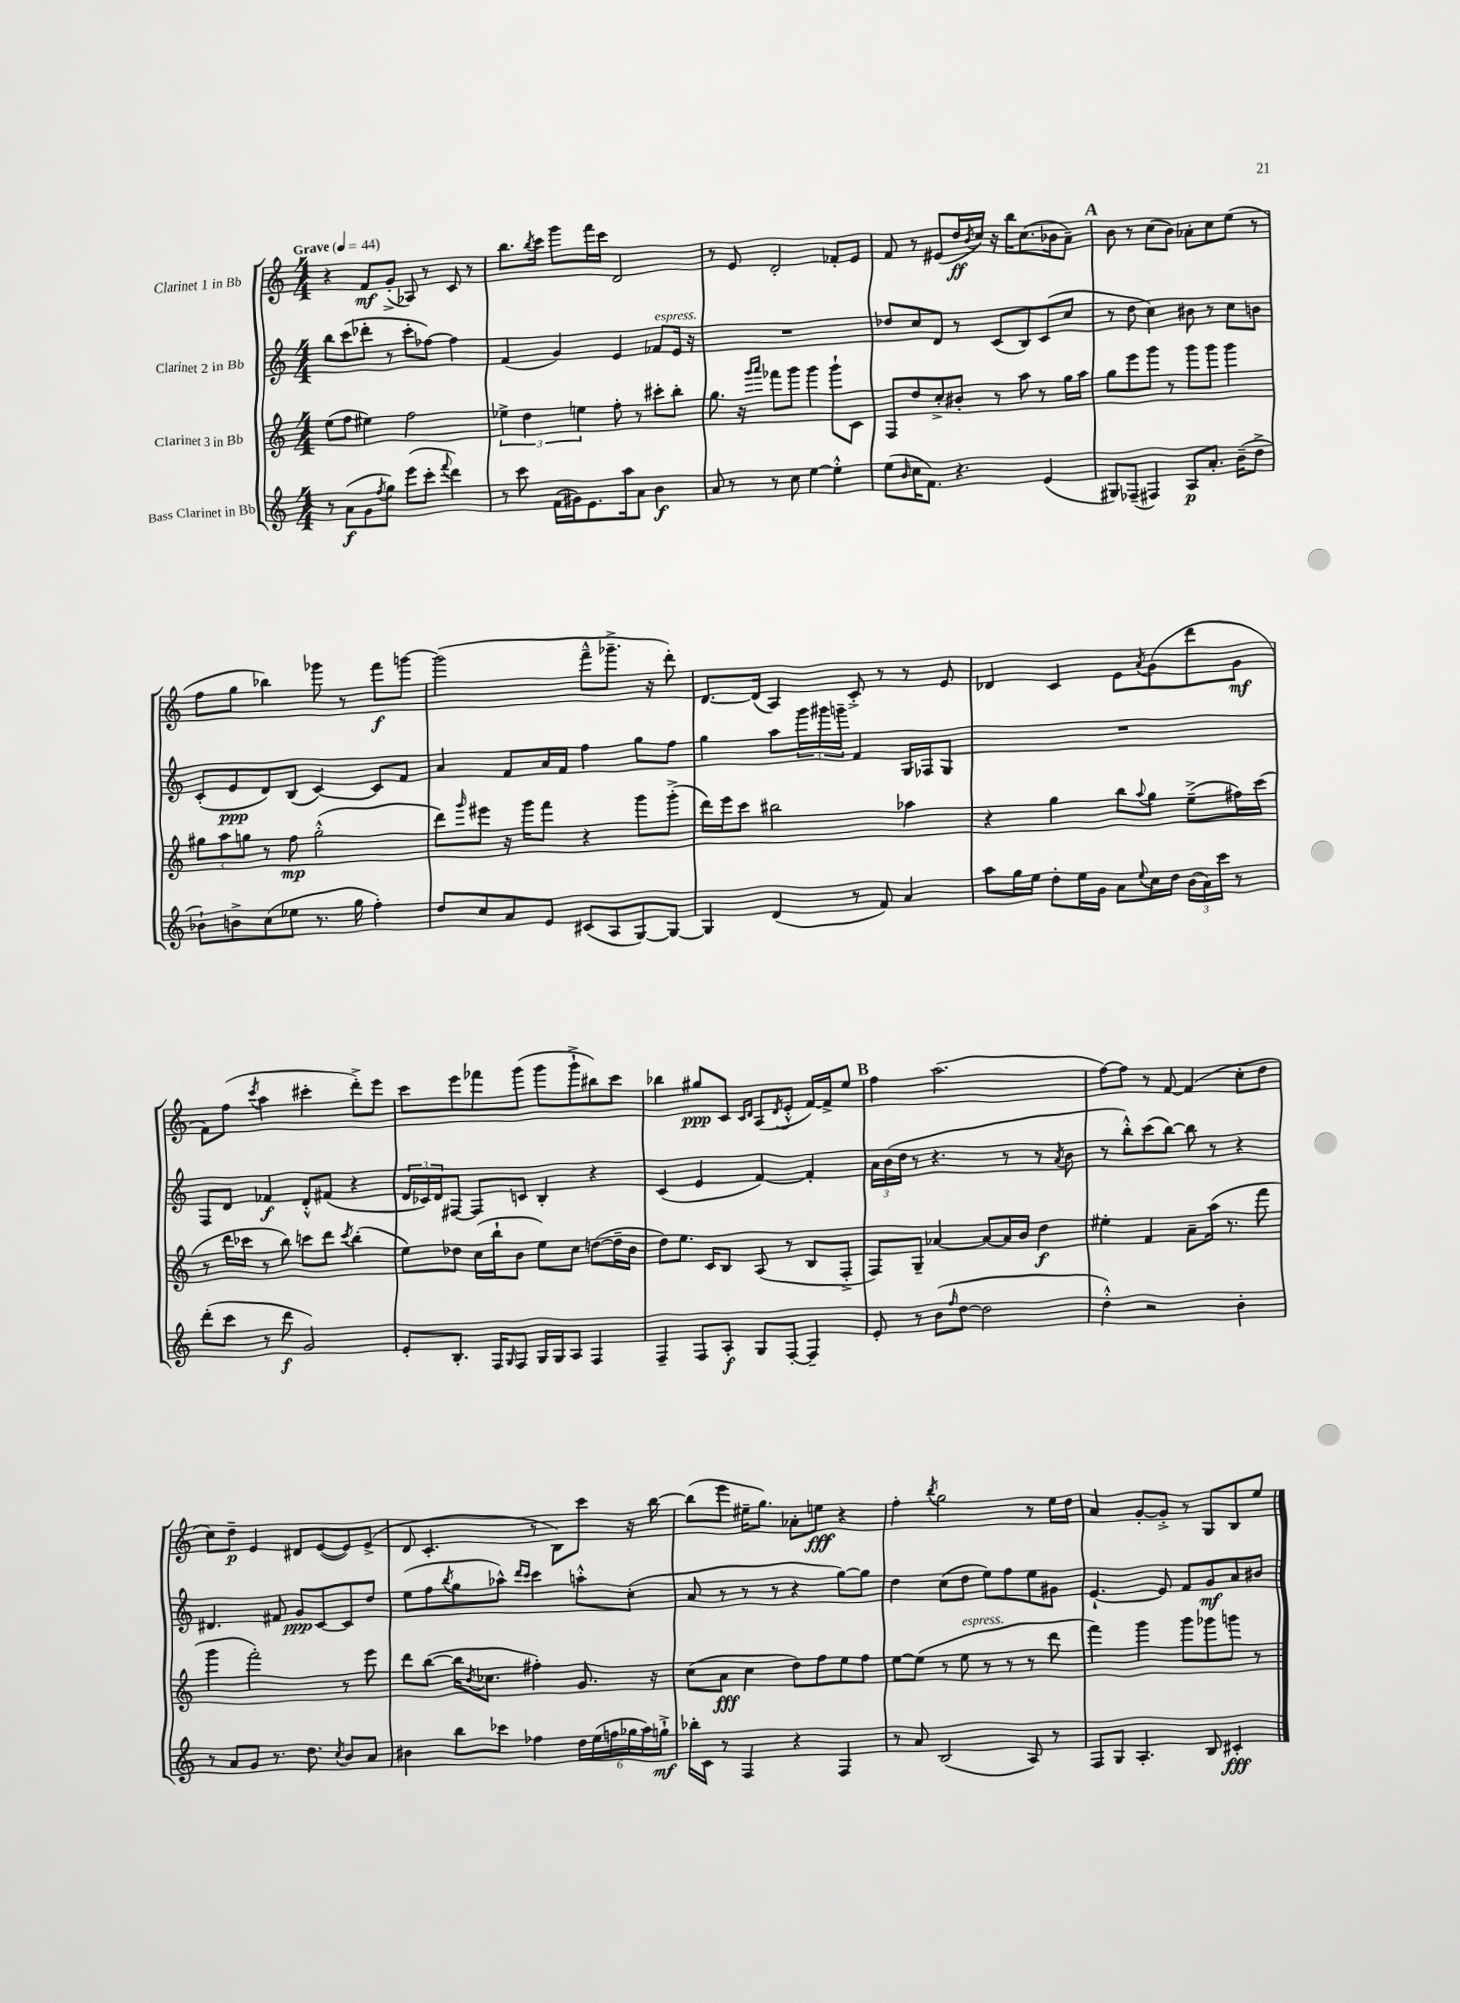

**kern	**kern	**kern	**kern
*staff4	*staff3	*staff2	*staff1
*clefG2	*clefG2	*clefG2	*clefG2
*k[]	*k[]	*k[]	*k[]
*M4/4	*M4/4	*M4/4	*M4/4
*MM44	*MM44	*MM44	*MM44
8r	(8ee\L	8bb\L	4r
(8a\L	8ff\J	(8ccc\	.
8g\	4ee#\)	8ddd-'\J	8f/L
8qff/	.	.	.
8gg\J)	.	8r	(8g'^/J
(8eee\L	2ff\	8ccc'\L	8A-/)
8ccc'\J	.	[8ff-\J)	8r
8qqfff/	.	.	.
4ddd\)	.	4ff-\]	8c/
.	.	.	8r
=	=	=	=
8r	6ee-^\	(4f/	8.bb\L
8ccc\	.	.	.
.	6dd\	.	.
.	.	.	8qbb/
.	.	.	16ccc\Jk
(16f\LL	.	4g/)	8ggg\L
16g#\J)	.	.	.
.	6ee\	.	.
8.e\	.	.	16fff\L
.	.	.	16ccc\JJ
.	8ff'\	4e/	2d/
16aa\k	.	.	.
8a\J	8r	.	.
4b\	8ccc#'\L	8f-/L	.
.	8bb'\J	16e/Jk	.
.	.	16r	.
=	=	=	=
8a/	8.gg\	1r	8r
8r	.	.	8e/
.	16r	.	.
.	16qqggg/LL	.	.
.	16qqaaa/JJ	.	.
8r	8fff-\L	.	2d'/
8cc\	8ggg\J	.	.
[4ee\	4ggg\	.	.
4ee'^^\]	8ggg`\L	.	8f-'/L
.	8c\J	.	8e/J
=	=	=	=
(8ee\L	8F/L	8dd-/L	8f/
16qqb/	.	.	.
16cc\K	8dd/	8cc/	8r
8.f\J)	.	.	.
.	8cc'^/	8d/J	(8e#/L
4.r	8b#'/J	8r	16dd/L
.	.	.	8qb/
.	.	.	16cc/JJ)
.	8r	(8c/L	16r
.	.	.	16bb\LK
.	8aa\	8B/)	(8.cc\
(4e/	8r	(8c/	.
.	.	.	16b-\k
.	16gg\LL	8cc/J	8a~\J)
.	16aa\JJ	.	.
=	=	=	=
8G#/L)	8gg\L	8r	8b\
(8F-~/J	8eee\	8dd\	8r
4F#/)	8ggg\J	4cc\)	(8cc\L
.	8r	.	8b\J)
8A/L	8ggg\L	8b#\	8a-'\L
8.a'/J	8ggg\J	8r	8cc\
.	4ggg\	8cc\L	(8ee\J
(16b~\LK	.	.	.
8dd^\J	.	8b\J	8r
=	=	=	=
8b-`\L)	12gg#\L	(8c'/L	8ff\L
.	12aa\	.	.
8b^\	.	8e/	8gg\J
.	12gg\J	.	.
(8cc\	8r	8d/)	4bb-\)
8ee-\J	8ff\	(8B/J	.
8.r	(2gg'^^\	[4c/)	8ggg-\
.	.	.	8r
16gg\	.	.	.
4ff'\)	.	8c/]L	8fff\L
.	.	8f/J	[8ggg\J
=	=	=	=
8dd/L	8ddd\L)	4a/	(2ggg\]
.	16qqggg/	.	.
8cc/	8eee#\J	.	.
8a/	16r	8f/L	.
.	16ggg\LK	.	.
8e/J	8fff\J	16a/L	.
.	.	16f/JJ	.
(8c#/L	4r	4ff\	8fff~^^\L
8A/	.	.	8.ggg-~^\J
[8G/)	8ggg\L	8gg\L	.
.	.	.	16r
8G/_J	(8ggg'^\J	8ff\J	8ddd'\)
=	=	=	=
4G/]	16ddd\LL)	4gg\	[8.d/L
.	16eee\J	.	.
.	8ccc\J	.	.
.	.	.	(16d/]Jk
(4d/	2bb#\	8aa\L	4A/)
.	.	24ggg\L	.
.	.	24ggg#\	.
.	.	24ggg~\JJ	.
8r	.	4f/	8c'^/
8f/)	.	.	8r
4a/	4aa-\	16G/LL	8r
.	.	16F-/J	.
.	.	8G/J	8e/
=	=	=	=
8aa\L	4r	1r	4d-/
16gg\L	.	.	.
16ee\JJ	.	.	.
8dd'\L	4gg\	.	4c/
16ee\L	.	.	.
16g\JJ	.	.	.
8a\L	8bb\L	.	8e\L
8qqee/	8qqaa/	.	8qa/
16cc\L	8gg\J	.	(8g\
16dd\JJ	.	.	.
(24b\LL	(8ee~^\L	.	8ddd\
24a\)	.	.	.
24ccc\JJ	.	.	.
8r	16ff#\L)	.	8g\J
.	(16ccc\JJ	.	.
=	=	=	=
(8ddd'\L	8r	8F/L	8f\L)
8ccc\J	16ddd\LL	8d/J	(8ff\J
.	16ccc-\JJ	.	.
.	.	.	8qccc/
8r	8r	4f-/	4aa\
8ddd\	8bb\)	.	.
2g/)	8ccc\L	8d'^^/L	4ccc#'\
.	8ddd\J	(8f#/J	.
.	8qccc/	.	.
.	(4bb'\	4r	8ddd'^\L)
.	.	.	8eee\J
=	=	=	=
8e'/L	8ee\L)	24d/LL	8ccc\L
.	.	24c-/)	.
.	.	24d/J	.
8.B'/J	8dd-\J	[8F#/J	8eee\
.	(16cc\LL	8F#/]L	8fff-\
16F/LK	16bb`\J	.	.
16qqG/	.	.	.
8F/J	8b\J	8c/J	(8ggg\J
16G/LL	8ee\L)	4B'/	8ggg\L
16G/J	.	.	.
8A/J	8cc\J	.	8ggg`^\
4F/	([8dd\L	4r	8bb#\)
.	16dd~\]L	.	8ccc\J
.	16b\JJ	.	.
=	=	=	=
4F~/	8dd\L)	(4c/	4bb-\
.	8.ee\J	.	.
8F/L	.	4e/	8gg#/L
.	16c/LK	.	.
8A'/J	8B/J	.	8c/J
.	.	.	16qqc/LL
.	.	.	16qqd/JJ
8G/L	(8A/	[4f/)	(8A/L
.	.	.	8qd/
[8F'/J	8r	.	8e'^^/J
4F~/]	8B/L	4f'/]	[16f/LL)
.	.	.	16f^/]J
.	8F'^/J	.	8ee/J
=	=	=	=
8e'/	8F/L)	24a\LL	4ff\
.	.	(24b\	.
.	.	24dd\JJ	.
8r	8G~/J	8r	.
(8b\L	[4a-/	4.r	(2.aa\
16qqff/	.	.	.
[8dd\J	.	.	.
2dd\]	8a-/_L	.	.
.	16a-/]L	8r	.
.	16b/JJ	.	.
.	4dd\	8r	.
.	.	8qa/	.
.	.	8b\	.
=	=	=	=
4dd'^^\)	4ee#'\	8r	[8ff\L)
.	.	8bb'^^\L)	8ff\]J
2r	4f/	(8ccc\	8r
.	.	[8bb\J)	[8f/
.	8a~\L	8bb\]	(4f/]
.	(16aa\Jk	8r	.
.	8.r	.	.
4b'\	.	4r	8cc'\L
.	8fff\	.	8dd\J
=	=	=	=
8r	4ggg\	4.d#/	8cc\L)
8a/L	.	.	8dd~\J
8g/J	2fff'\)	.	4e/
8.r	.	8f#/	.
.	.	8g/L	8d#/L
8.dd\	.	.	.
.	.	[8c/	([8e/
8qcc/	.	.	.
8b/L	8r	8c/]	8e/])
8a/J	8eee\	8dd/J	(8e^/J
=	=	=	=
4b#\	8ddd\L	(8ee\L	8d/
.	([8bb\J	8ff\	4.c'/
.	.	8qbb/	.
8bb\L	16bb\]LK	8gg\	.
.	8qb/	.	.
.	8.cc-\J	.	.
8ccc-\J	.	8aa-^^\J)	.
.	.	16qqddd/LL	.
.	.	16qqccc/JJ	.
4ff-\	4ff#'\)	4ccc\	8r
.	.	.	8B\L)
24dd\LL	8.g/	8aa'^^\L	8ccc\J
(24ee\	.	.	.
24ff\	.	.	.
24gg-\	.	(8cc'\J	16r
24aa\)	.	.	.
.	16r	.	[16bb\
24gg`^\JJ	.	.	.
=	=	=	=
16bb-'\LL	(8cc\L	8a/	(8bb\]L
16c\JJ	.	.	.
8r	8a\J	8r	8eee\J
4F/	4cc\	8r	16ee#~\LK
.	.	.	8.gg\J)
.	.	8r	.
4r	8dd\L)	4r	8a-'\L
.	8ff\	.	8ee\J
4F/	8ee\	[8gg\L)	4r
.	8ff\J	8gg\]J	.
=	=	=	=
8r	[8ee\L	4dd\	4ff'\
8a/	(8ee\]J	.	.
.	.	.	8qbb/
(2B/	8r	(8cc\L	2gg\
.	8ee\	8dd\J	.
.	8r	8ee\L)	.
.	8r	8ff\	.
8A/)	8r	8ee\	8r
8r	8ddd\	8g#\J	16ee\LL
.	.	.	16dd\JJ
=	=	=	=
8F/L	4fff\)	[4.e`/	4a/
8G/J	.	.	.
4.A'/	4ggg\	.	[8g'/L
.	.	8e/]	8g'^/]J
.	8ggg\L	8f/L	8r
8B/	8ggg-\	8g/	8G/L
4c#'/	8ggg\J	8a/	8B/
.	8r	8b#/J	8ee/J
==	==	==	==
*-	*-	*-	*-
